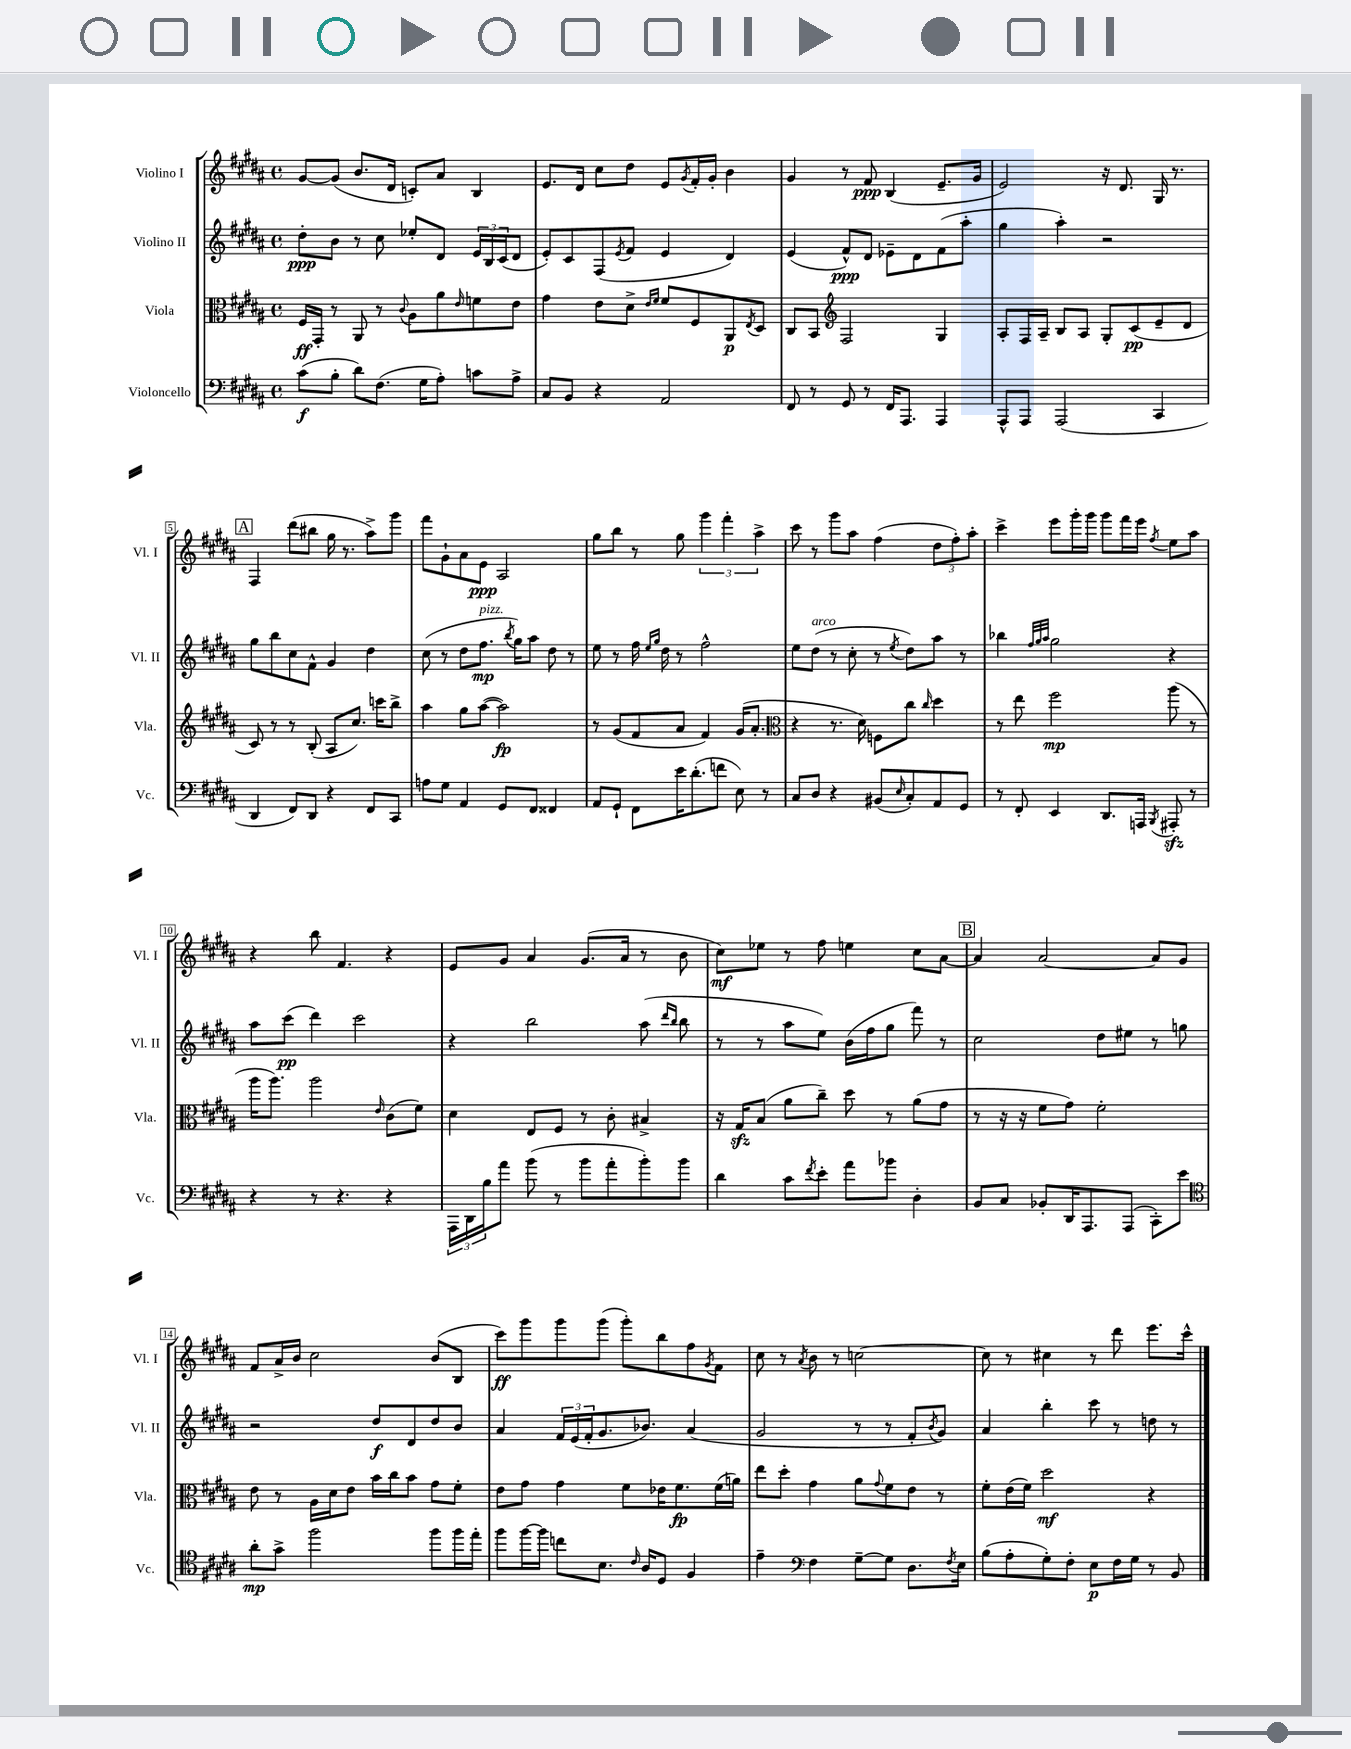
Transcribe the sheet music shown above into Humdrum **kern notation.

**kern	**kern	**kern	**kern
*staff4	*staff3	*staff2	*staff1
*clefF4	*clefC3	*clefG2	*clefG2
*k[f#c#g#d#a#]	*k[f#c#g#d#a#]	*k[f#c#g#d#a#]	*k[f#c#g#d#a#]
*M4/4	*M4/4	*M4/4	*M4/4
*met(c)	*met(c)	*met(c)	*met(c)
(8c#	16F#	8dd#'	[8g#
.	16GG#'	.	.
8B'	8r	8b	(8g#]
8d#)	8AA#	8r	8.b
(8.F#	8r	8cc#	.
.	.	.	16d#
.	8qqc#	.	.
.	8A#	8ee-'	8c')
16G#	.	.	.
8A#')	8a#	8d#	8a#
.	16qqe	.	.
8c	8f	24e	4B
.	.	24B	.
.	.	(24c#	.
8A#^	8e	8d#	.
=	=	=	=
8C#	4g#	8e')	8.e
8BB	.	8c#	.
.	.	.	16d#
4r	8e	(8F#	8cc#
.	.	8qe	.
.	8d#^	8f#	8dd#
.	16qqe	.	.
.	16qqf#	.	.
2AA#	8f#	4e	8e
.	.	.	8qg#
.	8F#	.	16f#'
.	.	.	16g#'
.	8AA#	4d#)	4b
.	8qE	.	.
.	8D#	.	.
=	=	=	=
8FF#	8C#	(4e	4g#
8r	8BB	.	.
*	*clefG2	*	*
8GG#	2F#	8f#^^)	8r
8r	.	8d#	8f#
16FF#	.	8e-~	(4B
8.AAA#	.	.	.
.	.	8d#	.
4AAA#	4G#	(8f#	8.e~
.	.	8aa#'	.
.	.	.	16g#
=	=	=	=
8AAA#^^	8A#'	4gg#	2e)
8AAA#	16F#	.	.
.	16A#~	.	.
(2AAA#	8B	4aa#')	.
.	8A#	.	.
.	8G#'	2r	16r
.	.	.	8.d#
.	(8c#	.	.
4CC#	8e~	.	16G#
.	.	.	8.r
.	8d#	.	.
=	=	=	=
4DD#	8c#)	8gg#	4F#
.	8r	8bb	.
8FF#)	8r	8cc#	(8ddd#
8DD#	(8B'	8f#^^	8bb#
4r	8A#	4g#	16gg#
.	.	.	8.r
.	8.cc#)	.	.
8FF#	.	4dd#	8aa#^)
.	16ccc	.	.
8CC#	8bb^	.	8ggg#
=	=	=	=
8A	4aa#	(8cc#	8fff#
8G#	.	8r	8g#`
4AA#	8gg#	8dd#	8a#
.	([8aa#	8.ff#	8e
8GG#	2aa#])	.	2A#
.	.	8qbb	.
.	.	16gg#)	.
8FF#	.	8aa#	.
4FF##	.	8dd#	.
.	.	8r	.
=	=	=	=
8AA#	8r	8ee	8gg#
8GG#`	(8g#	8r	8bb
8FF#	8f#	16ff#	8r
.	.	16qqee	.
.	.	16qqgg#	.
.	.	16dd#	.
16e	8a#	8r	8gg#
(8.d#'	.	.	.
.	4f#)	2ff#^^	6ggg#
8f	.	.	.
.	.	.	6fff#'
8E)	(16g#	.	.
.	8.a#'	.	.
.	.	.	6aa#^
8r	.	.	.
=	=	=	=
*	*clefC3	*	*
8C#	4r	8ee	8ccc#
8D#	.	(8dd#	8r
4r	8.r	8r	8ggg#
.	.	8cc#'	8aa#
.	16d#)	.	.
(8BB#	8F	8r	(4ff#
16qqE	.	8qee	.
8C#')	8cc#	8dd#)	.
.	16qqcc#	.	.
8AA#	4dd#	8aa#	12dd#
.	.	.	12ff#')
8GG#	.	8r	.
.	.	.	12aa#'
=	=	=	=
8r	8r	4bb-	4ccc#^
8FF#'	8ee	.	.
.	.	32qqff#	.
.	.	32qqgg#	.
.	.	32qqaa#	.
4EE	2ff#	2gg#	8eee
.	.	.	16ggg#'
.	.	.	16ggg#
8.DD#	.	.	8ggg#
.	.	.	16fff#
16AAA	.	.	16eee
8qBBB	.	.	8qff#
8AAA#'	(8aa#	4r	8ee
8r	8r	.	8aa#
=	=	=	=
4r	16aa#	8aa#	4r
.	8.aa#)	.	.
.	.	(8ccc#	.
8r	2aa#	4ddd#)	8bb
4.r	.	.	4.f#
.	.	2ccc#	.
.	16qqe	.	.
4r	(8c#	.	4r
.	8f#)	.	.
=	=	=	=
24AAA#	4d#	4r	8e
24DD#	.	.	.
24B	.	.	.
8a#	.	.	8g#
(8b	8E	2bb	4a#
8r	8F#	.	.
8b	8r	.	(8.g#
8a#'	8c#'	.	.
.	.	.	16a#
8b')	4B#^	(8aa#	8r
.	.	16qqddd#	.
.	.	16qqbb	.
8b	.	8bb	8b
=	=	=	=
4d#	16r	8r	8cc#)
.	16G#	.	.
.	(8B	8r	8ee-
8c#	8a#	8aa#	8r
8qf#	.	.	.
8e'	8cc#~)	8ee)	8ff#
8a#	8dd#	(16b	4ee
.	.	16ff#	.
8b-	8r	8gg#	.
4D#'	(8a#	8fff#)	8cc#
.	8g#	8r	[8a#
=	=	=	=
8BB	8r	2cc#	4a#]
8C#	16r	.	.
.	16r	.	.
8BB-'	8f#	.	[2a#
16DD#	8g#)	.	.
8.AAA#	.	.	.
.	2f#'	8dd#	.
(8AAA#	.	8ee#	.
8CC#')	.	8r	8a#]
8e	.	8gg	8g#
=	=	=	=
*clefC4	*	*	*
8a#'	8e	2r	8f#
8g#^	8r	.	16a#^
.	.	.	16b
2ff#	16A#	.	2cc#
.	16d#	.	.
.	8e	.	.
.	16b	8dd#	.
.	16cc#	.	.
.	8b	8d#	.
8ff#	8g#	8dd#	(8b
16ff#	8f#'	8b	8B
16ee'	.	.	.
=	=	=	=
8ff#	8e	4a#	8ccc#)
[16ff#	8g#	.	8ggg#
16ff#]	.	.	.
8cc	4g#	24f#	8ggg#
.	.	(24e	.
.	.	24f#'	.
8.B	.	8.g#	(8ggg#
.	8f#	.	8ggg#')
16qqc#	.	.	.
16A#	.	8.b-)	.
8D#	16e-	.	8bb
.	8.f#	.	.
4F#	.	(4a#	8ff#
.	.	.	8qg#
.	(16f#	.	8f#
.	16a)	.	.
=	=	=	=
4e~	8ee	2g#	8cc#
.	8dd#'	.	8r
*clefF4	*	*	*
.	.	.	8qa#
4F#	4g#	.	8b
.	.	.	8r
[8G#~	8a#	8r	[2cc
.	8qqg#	.	.
8G#]	8f#	8r	.
8.D#	8e	8f#'	.
.	.	8qb	.
.	8r	8g#)	.
8qF#	.	.	.
16E	.	.	.
=	=	=	=
(8B	8f#'	4a#	8cc]
8A#'	(16e	.	8r
.	16f#)	.	.
8G#')	2dd#	4bb'	4cc#
8F#'	.	.	.
8E	.	8ccc#	8r
16F#	.	8r	8ddd#
16G#	.	.	.
8r	4r	8dd	8.eee
8BB	.	8r	.
.	.	.	16ccc#^^
==	==	==	==
*-	*-	*-	*-
